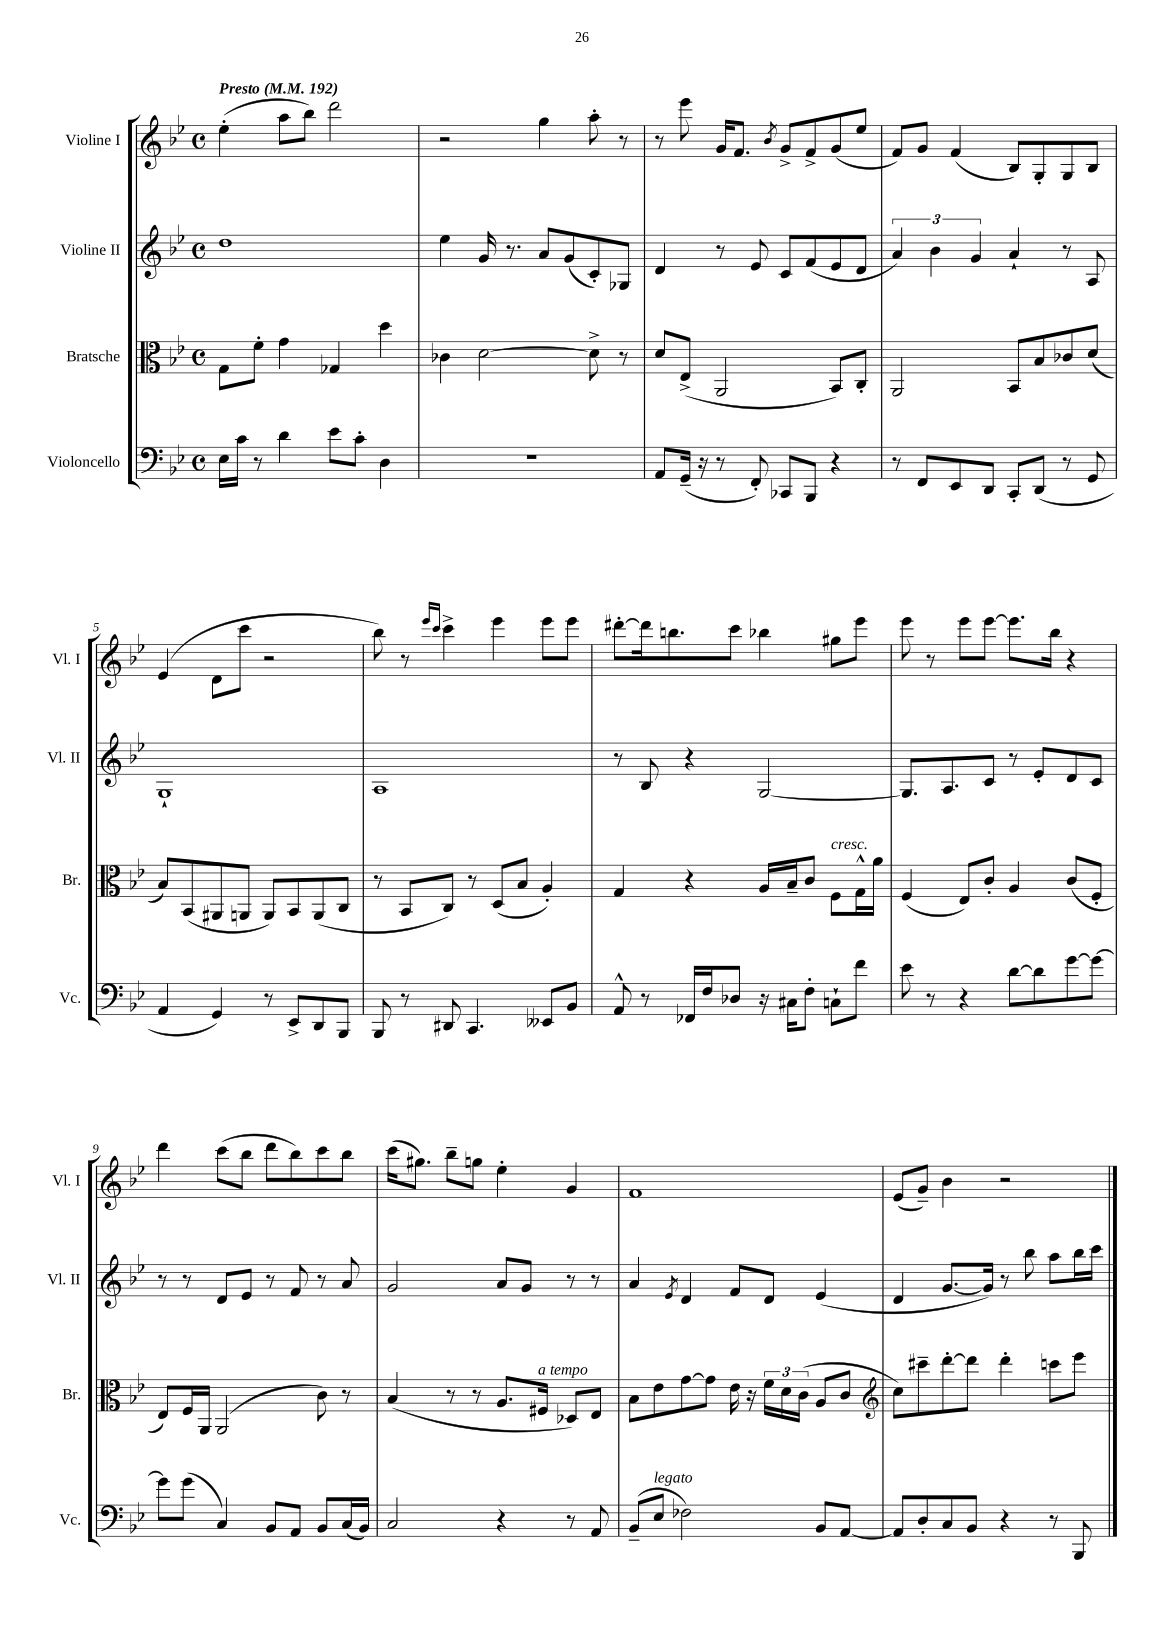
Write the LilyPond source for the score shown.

<<
\new StaffGroup <<
\new Staff = "s0" \with { instrumentName = "Violine I" shortInstrumentName = "Vl. I" } {
    \clef treble \key bes \major \defaultTimeSignature \time 4/4 \tempo "Presto" 4 = 192
    ees''4-.( a''8 bes''8) d'''2 |
    r2 g''4 a''8-. r8 |
    r8 ees'''8 g'16 f'8. \acciaccatura { bes'8 } g'8-> f'8-> g'8( ees''8 |
    f'8) g'8 f'4( bes8) g8-. g8 bes8 |
    ees'4( d'8 c'''8 r2 |
    bes''8) r8 \grace { ees'''16 c'''16 } c'''4-> ees'''4 ees'''8 ees'''8 |
    dis'''8~-. dis'''16 b''8. c'''8 bes''4 gis''8 ees'''8 |
    ees'''8 r8 ees'''8 ees'''8~ ees'''8. bes''16 r4 |
    d'''4 c'''8( bes''8 d'''8 bes''8) c'''8 bes''8 |
    c'''16( gis''8.) bes''8-- g''8 ees''4-. g'4 |
    f'1 |
    ees'8( g'8--) bes'4 r2 \bar "|." |
}
\new Staff = "s1" \with { instrumentName = "Violine II" shortInstrumentName = "Vl. II" } {
    \clef treble \key bes \major \defaultTimeSignature \time 4/4
    d''1 |
    ees''4 g'16 r8. a'8 g'8( c'8-.) ges8 |
    d'4 r8 ees'8 c'8 f'8( ees'8 d'8 |
    \tuplet 3/2 { a'4) bes'4 g'4 } a'4-! r8 a8 |
    g1-! |
    a1 |
    r8 bes8 r4 g2~ |
    g8. a8. c'8 r8 ees'8-. d'8 c'8 |
    r8 r8 d'8 ees'8 r8 f'8 r8 a'8 |
    g'2 a'8 g'8 r8 r8 |
    a'4 \acciaccatura { ees'8 } d'4 f'8 d'8 ees'4( |
    d'4 g'8.~ g'16) r8 bes''8 a''8 bes''16 c'''16 \bar "|." |
}
\new Staff = "s2" \with { instrumentName = "Bratsche" shortInstrumentName = "Br." } {
    \clef alto \key bes \major \defaultTimeSignature \time 4/4
    g8 f'8-. g'4 ges4 d''4 |
    ces'4 d'2~ d'8-> r8 |
    d'8 ees8->( a,2 bes,8) c8-. |
    a,2 bes,8 bes8 ces'8 d'8( |
    bes8) bes,8( ais,8 a,8 a,8) bes,8 a,8( c8 |
    r8 bes,8 c8) r8 d8( bes8 a4-.) |
    g4 r4 a16 bes16-- c'8 f8^\markup { \italic "cresc." } g16-^ a'16 |
    f4( ees8) c'8-. a4 c'8( f8-. |
    ees8) f16 a,16 a,2( c'8) r8 |
    bes4( r8 r8 a8. fis16^\markup { \italic "a tempo" } des8) ees8 |
    bes8 ees'8 g'8~ g'8 ees'16 r16 \tuplet 3/2 { f'16 d'16 c'16( } a8 c'8 |
    \clef treble c''8) cis'''8-- d'''8~-. d'''8 d'''4-. c'''8 ees'''8 \bar "|." |
}
\new Staff = "s3" \with { instrumentName = "Violoncello" shortInstrumentName = "Vc." } {
    \clef bass \key bes \major \defaultTimeSignature \time 4/4
    ees16 c'16 r8 d'4 ees'8 c'8-. d4 |
    R1 |
    a,8 g,16--( r16 r8 f,8-.) ces,8 bes,,8 r4 |
    r8 f,8 ees,8 d,8 c,8-. d,8( r8 g,8 |
    a,4 g,4) r8 ees,8-> d,8 bes,,8 |
    bes,,8 r8 dis,8 c,4. eeses,8 bes,8 |
    a,8-^ r8 fes,16 f16 des8 r16 cis16 f8-. c8-! f'8 |
    ees'8 r8 r4 d'8~ d'8 g'8~ g'8~ |
    g'8 g'8( c4) bes,8 a,8 bes,8 c16( bes,16) |
    c2 r4 r8 a,8 |
    bes,8--( ees8^\markup { \italic "legato" } fes2) bes,8 a,8~ |
    a,8 d8-. c8 bes,8 r4 r8 bes,,8 \bar "|." |
}
>>
>>
